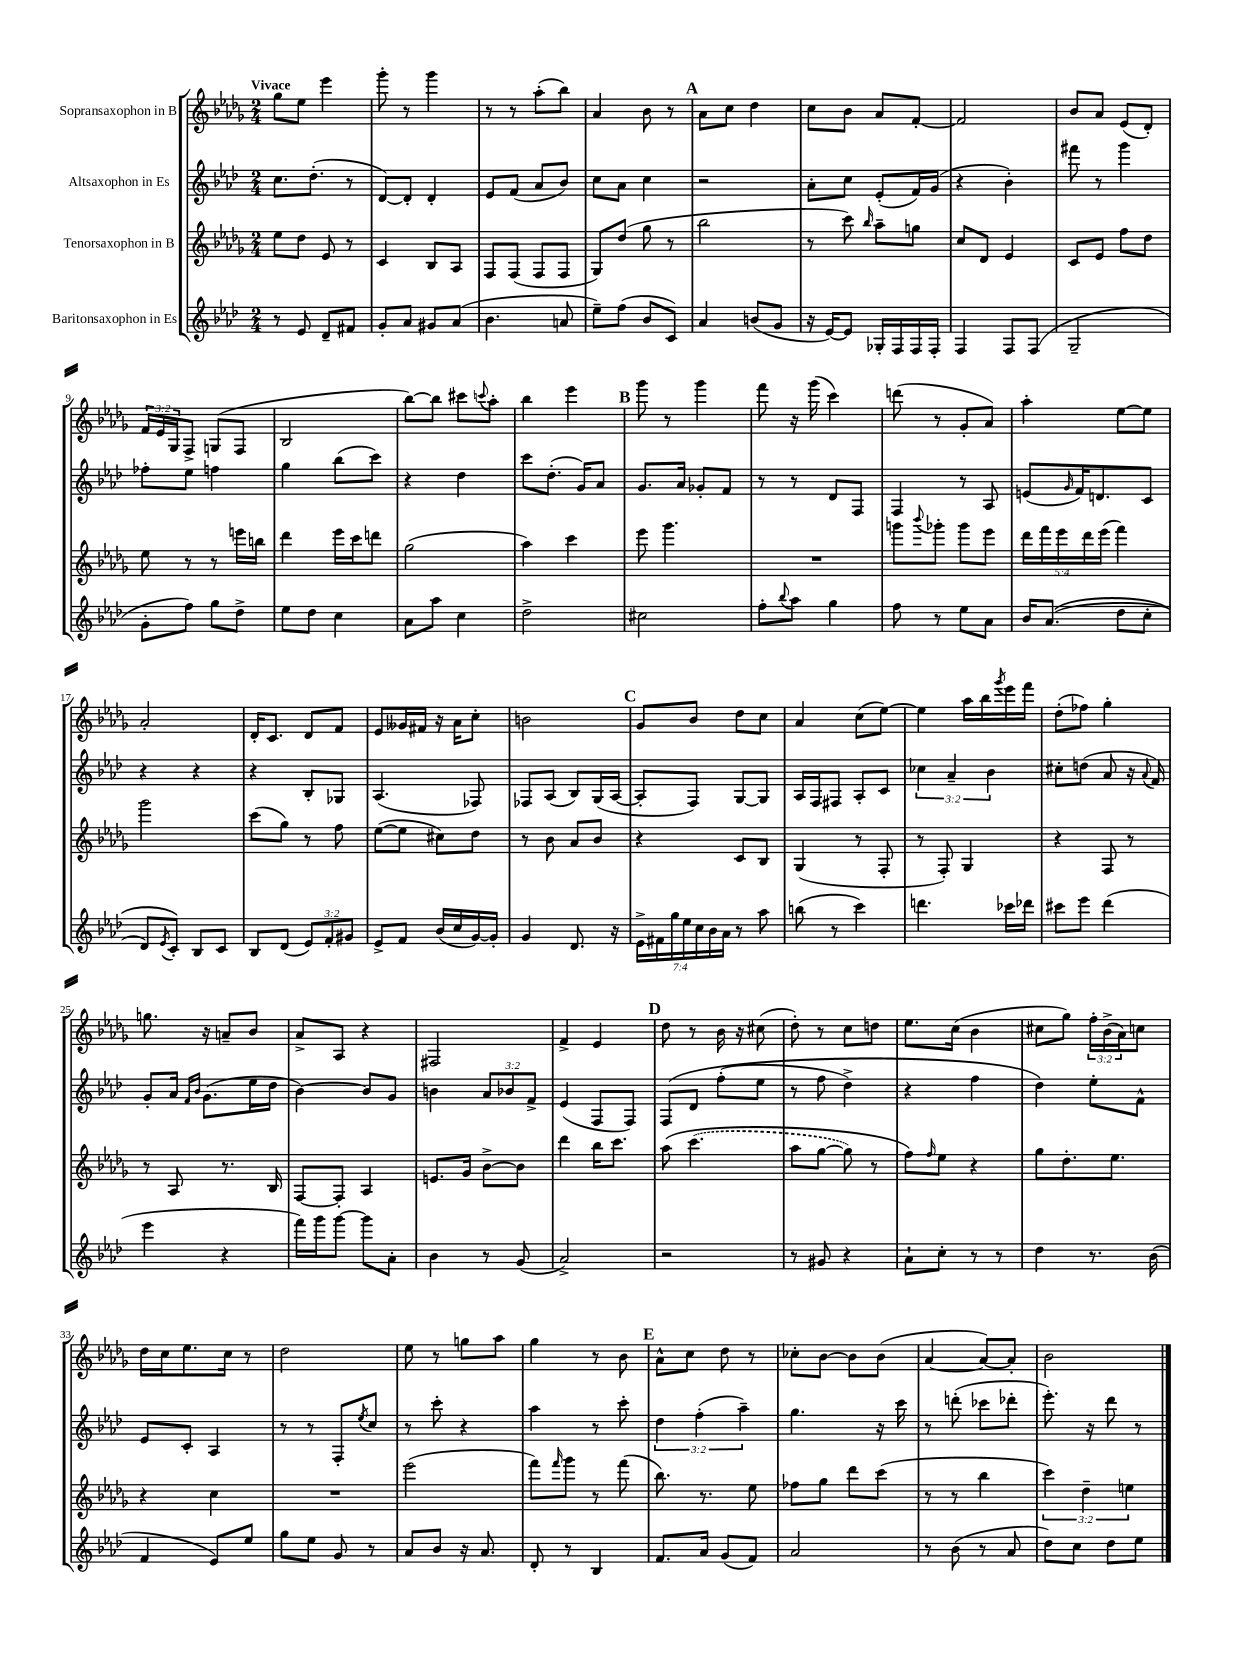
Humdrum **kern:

**kern	**kern	**kern	**kern
*staff4	*staff3	*staff2	*staff1
*clefG2	*clefG2	*clefG2	*clefG2
*k[b-e-a-d-]	*k[b-e-a-d-g-]	*k[b-e-a-d-]	*k[b-e-a-d-g-]
*M2/4	*M2/4	*M2/4	*M2/4
8r	8ee-	8.cc	8gg-
8e-	8dd-	.	8ee-
.	.	(8.dd-'	.
8d-~	8e-	.	4eee-
8f#	8r	8r	.
=	=	=	=
8g'	4c	[8d-)	8ggg-'
8a-	.	8d-']	8r
8g#	8B-	4d-'	4ggg-
(8a-	8A-	.	.
=	=	=	=
4.b-	8F	8e-	8r
.	(8F	(8f	8r
.	8F	8a-	(8aa-'
8a	8F	8b-)	8bb-)
=	=	=	=
8ee-~)	8G-)	8cc	4a-
(8ff	(8dd-	8a-	.
8b-	8gg-	4cc	8b-
8c)	8r	.	8r
=	=	=	=
4a-	2bb-	2r	8a-
.	.	.	8cc
(8b	.	.	4dd-
8g	.	.	.
=	=	=	=
16r	8r	8a-'	8cc
[16e-)	.	.	.
8e-]	8ccc)	8cc	8b-
.	16qqbb-	.	.
16G-'	8aa-~	(8e-'	8a-
16F	.	.	.
16F	8gg	16f)	[8f'
16F'	.	(16g	.
=	=	=	=
4F	8cc	4r	2f]
.	8d-	.	.
8F	4e-	4b-')	.
(8F	.	.	.
=	=	=	=
2G~	8c	8fff#	8b-
.	8e-	8r	8a-
.	8ff	4ggg	(8e-
.	8dd-	.	8d-')
=	=	=	=
8g'	8ee-	8ff-'	24f
.	.	.	24e-
.	.	.	24G-
8ff)	8r	8ee-	8F^
8gg	8r	4ff	(8G
8dd-^	16eee	.	8F
.	16bb	.	.
=	=	=	=
8ee-	4ddd-	4gg	2B-
8dd-	.	.	.
4cc	16eee-	(8bb-	.
.	16ccc	.	.
.	8ddd	8ccc)	.
=	=	=	=
8a-	(2gg-	4r	[8bb-)
8aa-	.	.	8bb-]
4cc	.	4dd-	8ccc#
.	.	.	8qqccc
.	.	.	8aa-'
=	=	=	=
2dd-^	4aa-)	8ccc	4bb-
.	.	(8.dd-'	.
.	4ccc	.	4eee-
.	.	16g)	.
.	.	8a-	.
=	=	=	=
2cc#	8eee-	8.g	8ggg-
.	4.ggg-	.	8r
.	.	16a-	.
.	.	8g-'	4ggg-
.	.	8f	.
=	=	=	=
8ff'	2r	8r	8fff
8qqbb-	.	.	.
8aa-	.	8r	16r
.	.	.	(16ggg-
4gg	.	8d-	4ccc)
.	.	8F	.
=	=	=	=
8ff	8ggg	4F	(8ddd
.	8qqbbb-	.	.
8r	8ggg-'	.	8r
8ee-	8ggg-	8r	8g-'
8a-	8eee-	8A-	8a-)
=	=	=	=
16b-	20ddd-	(8e	4aa-'
.	20fff	.	.
&((8.a-	.	.	.
.	20eee-	.	.
.	.	16qqg	.
.	.	16f)	.
.	20ddd-	.	.
.	.	8.d	.
.	(20eee-	.	.
8dd-	4fff)	.	[8ee-
8cc'	.	8c	8ee-]
=	=	=	=
8d-)	2ggg-	4r	2a-'
8qe-	.	.	.
8c'&)	.	.	.
8B-	.	4r	.
8c	.	.	.
=	=	=	=
8B-	(8ccc	4r	16d-'
.	.	.	8.c
(8d-	8gg-)	.	.
12e-)	8r	8B-'	8d-
12f'	.	.	.
.	8ff	8G-	8f
12g#	.	.	.
=	=	=	=
8e-^	([8ee-	(4.A-	8e-
8f	8ee-]	.	16g--
.	.	.	16f#
(16b-	8cc#)	.	16r
16cc	.	.	16a-
[16g)	8dd-	8F-)	8cc'
16g']	.	.	.
=	=	=	=
4g	8r	8F-	2b
.	8b-	(8A-	.
8.d-	8a-	8B-)	.
.	8b-	(16G	.
16r	.	[16A-	.
=	=	=	=
28e-^	4r	8A-']	8g-
28f#	.	.	.
28gg	.	.	.
28ee-	.	.	.
.	.	8F)	8b-
28cc	.	.	.
28b-	.	.	.
28a-	.	.	.
8r	8c	[8G	8dd-
8aa-	8B-	8G]	8cc
=	=	=	=
(8bb	(4G-	16A-	4a-
.	.	16F	.
8r	.	8F#	.
4ccc)	8r	8A-'	(8cc
.	8F'	8c	[8ee-)
=	=	=	=
4.ddd	8r	6cc-	4ee-]
.	8F')	.	.
.	.	6a-~	.
.	4G-	.	16aa-
.	.	.	16bb-
.	.	6b-	.
.	.	.	8qggg-
16ccc-	.	.	16eee-
16ddd-	.	.	16fff
=	=	=	=
8ccc#	4r	8cc#'	(8dd-'
8eee-	.	(8dd	8ff-)
(4ddd-	8F	8a-	4gg-'
.	8r	16r	.
.	.	8qqa-	.
.	.	16f)	.
=	=	=	=
4eee-	8r	8g'	8.gg
.	8A-	16a-	.
.	.	16qqf	.
.	.	16qqb-	.
.	.	(8.g	16r
4r	8.r	.	8a~
.	.	16ee-	8b-
.	16B-	16dd-	.
=	=	=	=
16fff)	[8F	[4b-)	8a-^
16ggg	.	.	.
[8ggg	8F']	.	8A-
8ggg]	4A-	8b-]	4r
8a-'	.	8g	.
=	=	=	=
4b-	8.e	4b	2F#
.	16g-	.	.
8r	[8b-^	12a-	.
.	.	12b-	.
(8g	8b-]	.	.
.	.	12f^	.
=	=	=	=
2a-^)	4ddd-	(4e-	4f^
.	16bb-	8F	4e-
.	8.ccc	.	.
.	.	8F)	.
=	=	=	=
2r	&(8aa-	&(8F	8dd-
.	(4.ccc	8d-	8r
.	.	(8ff'	16b-
.	.	.	16r
.	.	8ee-	(8cc#
=	=	=	=
8r	8aa-	8r	8dd-')
8g#	[8gg-	8ff	8r
4r	8gg-])	4dd-^)	8cc
.	8r	.	8dd
=	=	=	=
8a-`	8ff&)	4r	8.ee-
.	16qqff	.	.
8cc'	8ee-	.	.
.	.	.	(16cc
8r	4r	4ff	4b-
8r	.	.	.
=	=	=	=
4dd-	8gg-	4dd-&)	8cc#
.	8.dd-'	.	8gg-)
8.r	.	8ee-'	24ff'
.	.	.	(24b-^
.	8.ee-	.	.
.	.	.	24a-)
.	.	8f^^	8cc
(16b-	.	.	.
=	=	=	=
4f	4r	8e-	16dd-
.	.	.	16cc
.	.	8c'	8.ee-
8e-)	4cc	4A-	.
.	.	.	16cc
8ee-	.	.	8r
=	=	=	=
8gg	2r	8r	2dd-
8ee-	.	8r	.
8g	.	8F'	.
.	.	8qee-	.
8r	.	8cc	.
=	=	=	=
8a-	(2eee-	8r	8ee-
8b-	.	8ccc'	8r
16r	.	4r	8gg
8.a-	.	.	.
.	.	.	8aa-
=	=	=	=
8d-'	8fff)	4aa-	4gg-
.	16qqfff	.	.
8r	8ggg-	.	.
4B-	8r	8r	8r
.	(8fff	8ccc'	8b-
=	=	=	=
8.f	8.bb-)	6dd-	8a-^^
.	.	.	8cc
.	.	(6ff'	.
16a-	8.r	.	.
(8g	.	.	8dd-
.	.	6aa-~)	.
8f)	8ee-	.	8r
=	=	=	=
2a-	8ff-	4.gg	8cc-'
.	8gg-	.	[8b-
.	8ddd-	.	8b-]
.	(8ccc	16r	(8b-
.	.	16ccc	.
=	=	=	=
8r	8r	8r	[4a-
(8b-	8r	(8ddd'	.
8r	4bb-	8ccc-	8a-_)
8a-	.	8ddd-'	8a-']
=	=	=	=
8dd-)	6ccc)	8.eee-')	2b-
8cc	.	.	.
.	6dd-~	.	.
.	.	16r	.
8dd-	.	8ddd-	.
.	6ee	.	.
8ee-	.	8r	.
==	==	==	==
*-	*-	*-	*-
